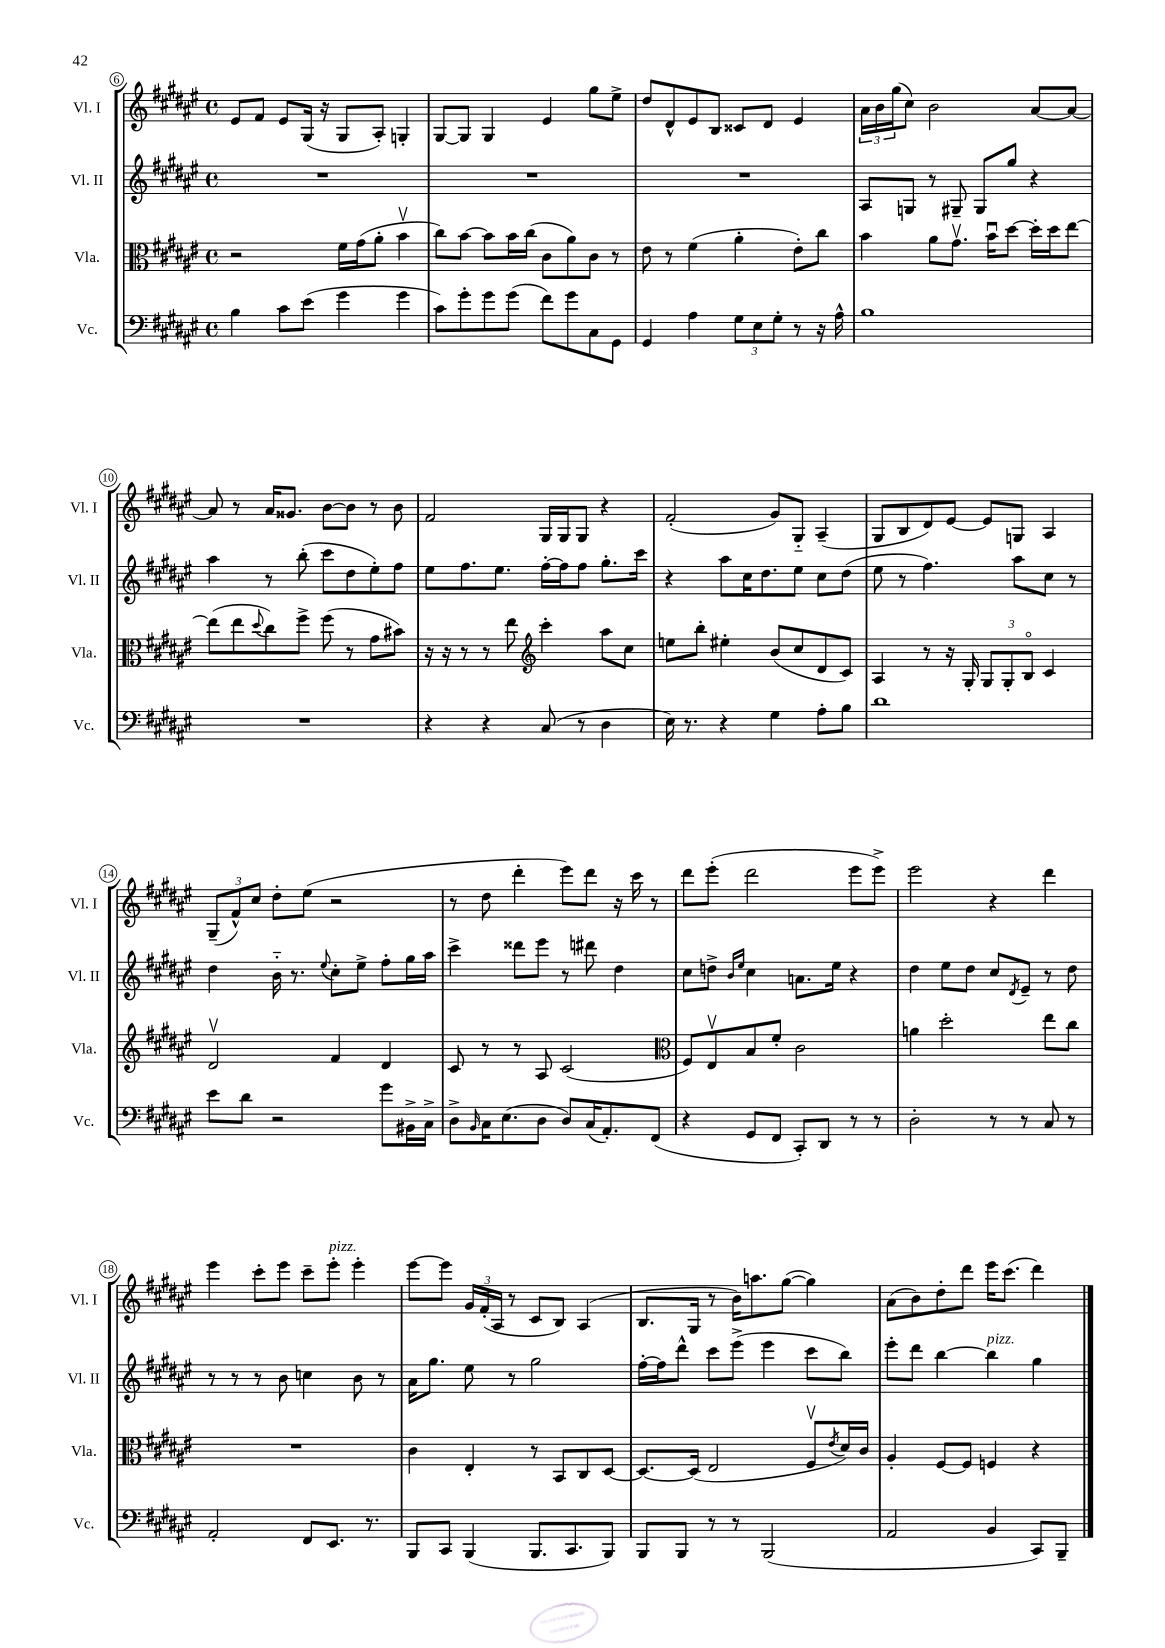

**kern	**kern	**kern	**kern
*part4	*part3	*part2	*part1
*staff4	*staff3	*staff2	*staff1
*I"Vc.	*I"Vla.	*I"Vl. II	*I"Vl. I
*I'Vc.	*I'Vla.	*I'Vl. II	*I'Vl. I
*clefF4	*clefC3	*clefG2	*clefG2
*k[f#c#g#d#a#e#]	*k[f#c#g#d#a#e#]	*k[f#c#g#d#a#e#]	*k[f#c#g#d#a#e#]
*M4/4	*M4/4	*M4/4	*M4/4
*met(c)	*met(c)	*met(c)	*met(c)
=6	=6	=6	=6
4B\	2r	1r	8e#/L
.	.	.	8f#/J
8c#\L	.	.	8e#/L
(8e#\J	.	.	(16G#/Jk
.	.	.	16r
4g#\	16f#\LL	.	8G#/L
.	(16g#\J	.	.
.	8a#'\J	.	8A#'/J)
4g#\	4bv\	.	4Gn'/
=7	=7	=7	=7
8c#\L)	8cc#\L)	1r	[8G#/L
8g#'\	[8b\J	.	8G#/J]
8g#\	8b\L]	.	4G#/
(8g#\J	16b\L	.	.
.	(16cc#\JJ	.	.
8f#\L)	8c#\L	.	4e#/
8g#\	8a#\)	.	.
8C#\	8c#\J	.	8gg#\L
8GG#\J	8r	.	8ee#^\J
=8	=8	=8	=8
4GG#/	8e#\	1r	8dd#/L
.	8r	.	8d#^^/
4A#\	(4f#\	.	8e#/
.	.	.	8B/J
12G#\L	4a#'\	.	8c##X/L
12E#\	.	.	.
.	.	.	8d#/J
12G#'\J	.	.	.
8r	8e#'\L)	.	4e#/
16r	8cc#\J	.	.
16A#^^\	.	.	.
=9	=9	=9	=9
1B	4b\	8A#/L	24a#\LL
.	.	.	24b\
.	.	.	(24gg#\J
.	.	8Gn/J	8cc#\J)
.	8a#\L	8r	2b\
.	8.g#v\J	8G#X~/	.
.	.	8G#/L	.
.	16bu\KL	.	.
.	[8dd#\J	8gg#/J	.
.	16dd#'\LL]	4r	[8a#/L
.	16dd#\J	.	.
.	[8ee#\J	.	8a#/J_
!!LO:LB:g=z
=10	=10	=10	=10
1r	(8ee#\L]	4aa#\	8a#/]
.	8ee#\	.	8r
.	8qqdd#/	.	.
.	8cc#\)	8r	16a#/KL
.	.	.	8.g##X/J
.	8ff#^\J	(8bb'\	.
.	(8ff#\	8ccc#\L	[8b\L
.	8r	8dd#\	8b\J]
.	8g#\L	8ee#'\)	8r
.	8b#X\J)	8ff#\J	8b\
=11	=11	=11	=11
4r	16r	8ee#\L	2f#/
.	16r	.	.
.	8r	8.ff#\	.
4r	8r	.	.
.	.	8.ee#\J	.
.	8ee#\	.	.
*	*clefG2	*	*
(8C#/	4ccc#'\	[16ff#'\LL	16G#/LL
.	.	16ff#\J]	16G#/J
8r	.	8ff#\J	8G#/J
4D#\	8aa#\L	8.gg#'\L	4r
.	8cc#\J	.	.
.	.	16ccc#\Jk	.
=12	=12	=12	=12
16E#\)	8een\L	4r	(2f#'/
8.r	.	.	.
.	8bb'\J	.	.
4r	4ee#X'\	8aa#\L	.
.	.	16cc#\K	.
.	.	8.dd#\	.
4G#\	(8b/L	.	8g#/L)
.	8cc#/	8ee#\J	8G#/J
8A#'\L	8d#/	8cc#\L	(4A#~/
8B\J	8c#/J)	(8dd#\J	.
=13	=13	=13	=13
1d#	4A#/	8ee#\	8G#/L
.	.	8r	8B/
.	8r	4.ff#\)	8d#/)
.	16r	.	[8e#/J
.	16G#'/	.	.
.	12G#/L	.	8e#/L]
.	12G#'/	.	.
.	.	8aa#\L	8Gn/J
.	12B/J	.	.
.	4c#/	8cc#\J	4A#/
.	.	8r	.
!!LO:LB:g=z
=14	=14	=14	=14
8e#\L	2d#v/	4dd#\	(12G#~/L
.	.	.	12f#^^/)
8d#\J	.	.	.
.	.	.	12cc#/J
2r	.	16b\	8dd#'\L
.	.	8.r	.
.	.	.	(8ee#\J
.	.	8qqee#/	.
.	4f#/	8cc#'\L	2r
.	.	8ee#^\J	.
8g#\L	4d#/	8ff#'\L	.
16BB#X^\L	.	16gg#\L	.
16C#^\JJ	.	16aa#\JJ	.
=15	=15	=15	=15
8D#^\L	8c#/	4ccc#^\	8r
16qqBB/	.	.	.
16C#\K	8r	.	8dd#\
(8.E#\	.	.	.
.	8r	8ddd##X\L	4ddd#'\
8D#\J	8A#/	8eee#\J	.
8D#/L)	(2c#/	8r	8eee#\L)
(16C#/K	.	8ddd#X\	8ddd#\J
8.AA#'/)	.	.	.
.	.	4dd#\	16r
.	.	.	16ccc#\
(8FF#/J	.	.	8r
=16	=16	=16	=16
*	*clefC3	*	*
4r	8F#/L)	8cc#\L	8ddd#\L
.	8E#v/	8ddn^\J	(8eee#'\J
.	.	16qqb/LL	.
.	.	16qqee#/JJ	.
8GG#/L	8B/	4cc#\	2ddd#\
8FF#/J	8f#'/J	.	.
8CC#'/L)	2c#\	8.an\L	.
8DD#/J	.	.	.
.	.	16ee#\Jk	.
8r	.	4r	8eee#\L
8r	.	.	8eee#^\J)
=17	=17	=17	=17
2D#'\	4an\	4dd#\	2eee#\
.	2dd#'\	8ee#\L	.
.	.	8dd#\J	.
8r	.	8cc#/L	4r
.	.	8qd#/	.
8r	.	8e#~/J	.
8C#/	8ee#\L	8r	4ddd#\
8r	8cc#\J	8dd#\	.
!!LO:LB:g=z
=18	=18	=18	=18
2AA#'/	1r	8r	4eee#\
.	.	8r	.
.	.	8r	8ccc#'\L
.	.	8b\	8eee#\J
8FF#/L	.	4ccn\	8ccc#~\L
!	!	!	!LO:TX:a:i:t=pizz.
8.EE#/J	.	.	8eee#'\J
.	.	8b\	4eee#'\
8.r	.	.	.
.	.	8r	.
=19	=19	=19	=19
8BBB/L	4c#\	16a#\KL	[8eee#\L
.	.	8.gg#\J	.
8CC#/J	.	.	8eee#\J]
(4BBB/	4E#'/	8ee#\	24g#/LL
.	.	.	(24f#'/
.	.	.	24A#/JJ
.	.	8r	8r
8.BBB/L	8r	2gg#\	8c#/L
.	8BB/L	.	8B/J)
8.CC#/	.	.	.
.	8C#/	.	(4A#/
8BBB/J)	[8D#/J	.	.
=20	=20	=20	=20
8BBB/L	8.D#/L_	[16ff#'\LL	8.B/L
.	.	16ff#\J]	.
8BBB/J	.	8ddd#^^\J	.
.	(16D#/Jk]	.	16G#/Jk
8r	2E#/	8ccc#\L	8r
8r	.	(8eee#^\J	16b\KL)
.	.	.	8.aan\
(2BBB/	.	4eee#\	.
.	.	.	([8gg#\J
.	8F#v/L	8ccc#\L	4gg#\])
.	8qe#/	.	.
.	16d#/L)	8bb\J)	.
.	16c#/JJ	.	.
=21	=21	=21	=21
2AA#/	4A#'/	8eee#'\L	(8a#\L
.	.	8ddd#\J	8b\)
.	[8F#/L	[4bb\	8dd#'\
.	8F#/J]	.	8ddd#\J
!	!	!LO:TX:a:i:t=pizz.	!
4BB/	4Fn/	4bb\]	16eee#\KL
.	.	.	(8.ccc#\J
8CC#/L)	4r	4gg#\	4ddd#\)
8BBB~/J	.	.	.
==	==	==	==
*-	*-	*-	*-
